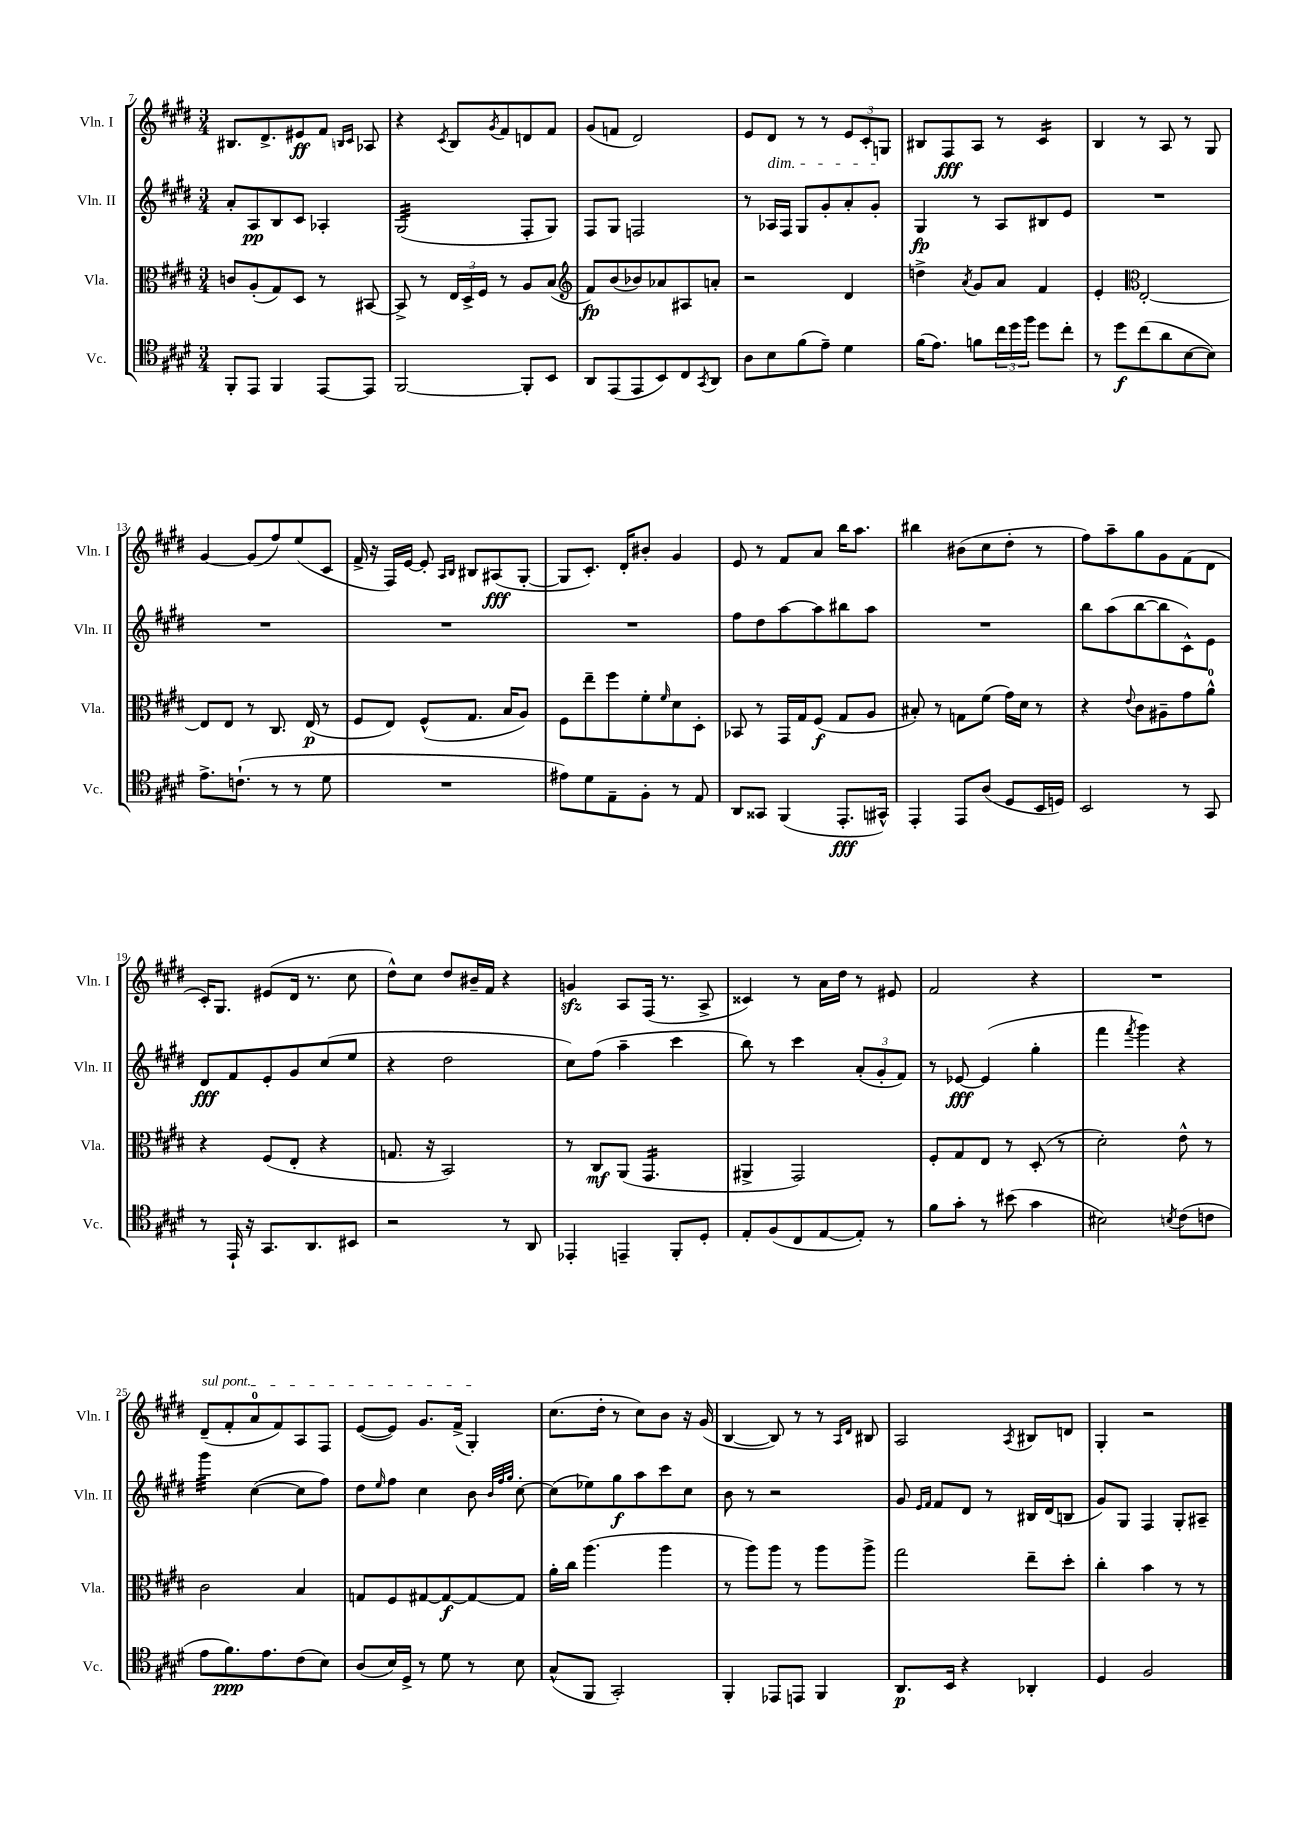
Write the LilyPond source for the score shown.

<<
\new StaffGroup <<
\new Staff = "s0" \with { instrumentName = "Vln. I" shortInstrumentName = "Vln. I" } {
    \clef treble \key e \major \numericTimeSignature \time 3/4
    bis8. dis'8.-> eis'8\ff fis'8 \grace { b16 cis'16 } aes8 |
    r4 \acciaccatura { cis'8 } b8 \acciaccatura { gis'8 } fis'8 d'8 fis'8 |
    gis'8( f'8 dis'2) |
    e'8 dis'8\dim r8 r8 \tuplet 3/2 { e'8 cis'8-. g8\! } |
    bis8 fis8\fff a8 r8 cis'4:16 |
    b4 r8 a8 r8 gis8 |
    gis'4~ gis'8( fis''8) e''8( cis'8 |
    fis'16-> r16 fis16) e'16~ e'8-. \grace { a16 b16 } bis8 ais8\fff( gis8~-. |
    gis8 cis'8.-.) dis'16-. bis'8-. gis'4 |
    e'8 r8 fis'8 a'8 b''16 a''8. |
    bis''4 bis'8( cis''8 dis''8-. r8 |
    fis''8) a''8-- gis''8 gis'8 fis'8( dis'8 |
    cis'16-.) gis8. eis'8( dis'16 r8. cis''8 |
    dis''8-^) cis''8 dis''8 bis'16-- fis'16 r4 |
    g'4\sfz a8 fis16( r8. a8-> |
    cisis'4) r8 a'16 dis''16 r8 eis'8 |
    fis'2 r4 |
    R2. |
    \once \override TextSpanner.bound-details.left.text = \markup { \italic "sul pont." } dis'8--\startTextSpan( fis'8-. a'8-0 fis'8) a8 fis8 |
    e'8~( e'8) gis'8. fis'16->( gis4-.\stopTextSpan) |
    cis''8.( dis''16-. r8 cis''8) b'8 r16 gis'16( |
    b4~ b8) r8 r8 \grace { a16 dis'16 } bis8 |
    a2 \acciaccatura { a8 } bis8 d'8 |
    gis4-. r2 \bar "|." |
}
\new Staff = "s1" \with { instrumentName = "Vln. II" shortInstrumentName = "Vln. II" } {
    \clef treble \key e \major \numericTimeSignature \time 3/4
    a'8-. a8\pp b8 cis'8 aes4-. |
    gis2:32( fis8-. gis8) |
    fis8 gis8 f2 |
    r8 aes16 fis16 gis8 gis'8-. a'8-. gis'8-. |
    gis4\fp r8 a8 bis8 e'8 |
    R2. |
    R2. |
    R2. |
    R2. |
    fis''8 dis''8 a''8~ a''8 bis''8 a''8 |
    R2. |
    b''8 a''8( b''8~ b''8 cis'8-^) e'8 |
    dis'8\fff fis'8 e'8-. gis'8 cis''8( e''8 |
    r4 dis''2 |
    cis''8) fis''8( a''4-- cis'''4 |
    b''8) r8 cis'''4 \tuplet 3/2 { a'8-.( gis'8-. fis'8) } |
    r8 ees'8~\fff ees'4( gis''4-. |
    fis'''4 \acciaccatura { fis'''8 } gis'''4) r4 |
    gis'''4:32 cis''4~( cis''8 fis''8) |
    dis''8 \grace { e''16 } fis''8 cis''4 b'8 \grace { b'32 fis''32 gis''32 } cis''8~-. |
    cis''8( ees''8) gis''8\f a''8 cis'''8 cis''8 |
    b'8 r8 r2 |
    gis'8 \grace { e'16 fis'16 } fis'8 dis'8 r8 bis16 dis'16( b8 |
    gis'8) gis8 fis4 gis8-. ais8-- \bar "|." |
}
\new Staff = "s2" \with { instrumentName = "Vla." shortInstrumentName = "Vla." } {
    \clef alto \key e \major \numericTimeSignature \time 3/4
    c'8 a8-.( gis8) dis8 r8 bis,8~ |
    bis,8-> r8 \tuplet 3/2 { e16 dis16-> fis16 } r8 a8 b8( |
    \clef treble fis'8\fp) b'8( bes'8) aes'8 ais8 a'8-. |
    r2 dis'4 |
    d''4-> \acciaccatura { a'8 } gis'8 a'8 fis'4 |
    e'4-. \clef alto e2~-. |
    e8 e8 r8 cis8. e16\p( r8 |
    fis8 e8) fis8-^( gis8. b16 a8) |
    fis8 e''8-- fis''8 fis'8-. \grace { fis'16 } dis'8 dis8-. |
    bes,8 r8 gis,16 gis16 fis8\f( gis8 a8 |
    bis8-.) r8 g8 fis'8( gis'16) dis'16 r8 |
    r4 \appoggiatura { e'8 } cis'8 ais8-- gis'8 a'8-0-^ |
    r4 fis8( e8-. r4 |
    g8. r16 b,2) |
    r8 cis8\mf a,8( gis,4.:16 |
    ais,4-> gis,2) |
    fis8-. gis8 e8 r8 dis8-.( r8 |
    dis'2-.) e'8-^ r8 |
    cis'2 b4 |
    g8 fis8 gis8~ gis8~\f gis8~ gis8 |
    a'16-. cis''16 a''4.( a''4 |
    r8 a''8) a''8 r8 a''8 a''8-> |
    gis''2 e''8-- dis''8-. |
    cis''4-. b'4 r8 r8 \bar "|." |
}
\new Staff = "s3" \with { instrumentName = "Vc." shortInstrumentName = "Vc." } {
    \clef tenor \key e \major \numericTimeSignature \time 3/4
    fis,8-. e,8 fis,4 e,8~ e,8 |
    fis,2~ fis,8-. b,8 |
    a,8 e,8( e,8 b,8) cis8 \acciaccatura { gis,8 } a,8 |
    a8 b8 fis'8( e'8--) dis'4 |
    fis'16( e'8.) f'8 \tuplet 3/2 { cis''16 dis''16 fis''16 } dis''8 cis''8-. |
    r8 dis''8\f cis''8( a'8 b8~ b8) |
    e'8.-> c'8.-!( r8 r8 dis'8 |
    R2. |
    eis'8) dis'8 e8-- fis8-. r8 e8 |
    a,8 gisis,8 fis,4( e,8.-.\fff gis,16-^) |
    e,4-. e,8 a8( dis8 b,16 d16) |
    b,2 r8 gis,8 |
    r8 e,16-! r16 gis,8. a,8. bis,8 |
    r2 r8 a,8 |
    ees,4-. e,4-- fis,8-. dis8-. |
    e8-. fis8( cis8 e8~ e8-.) r8 |
    fis'8 gis'8-. r8 bis'8( gis'4 |
    bis2) \acciaccatura { b8 } cis'8( c'8 |
    e'8 fis'8.\ppp) e'8. cis'8( b8) |
    a8( b16) dis16-> r8 dis'8 r8 b8 |
    gis8-^( fis,8 gis,2-.) |
    fis,4-. ees,8 e,8 fis,4 |
    a,8.\p b,16 r4 aes,4-. |
    dis4 fis2 \bar "|." |
}
>>
>>
\layout { \context { \Score currentBarNumber = #7 } }
